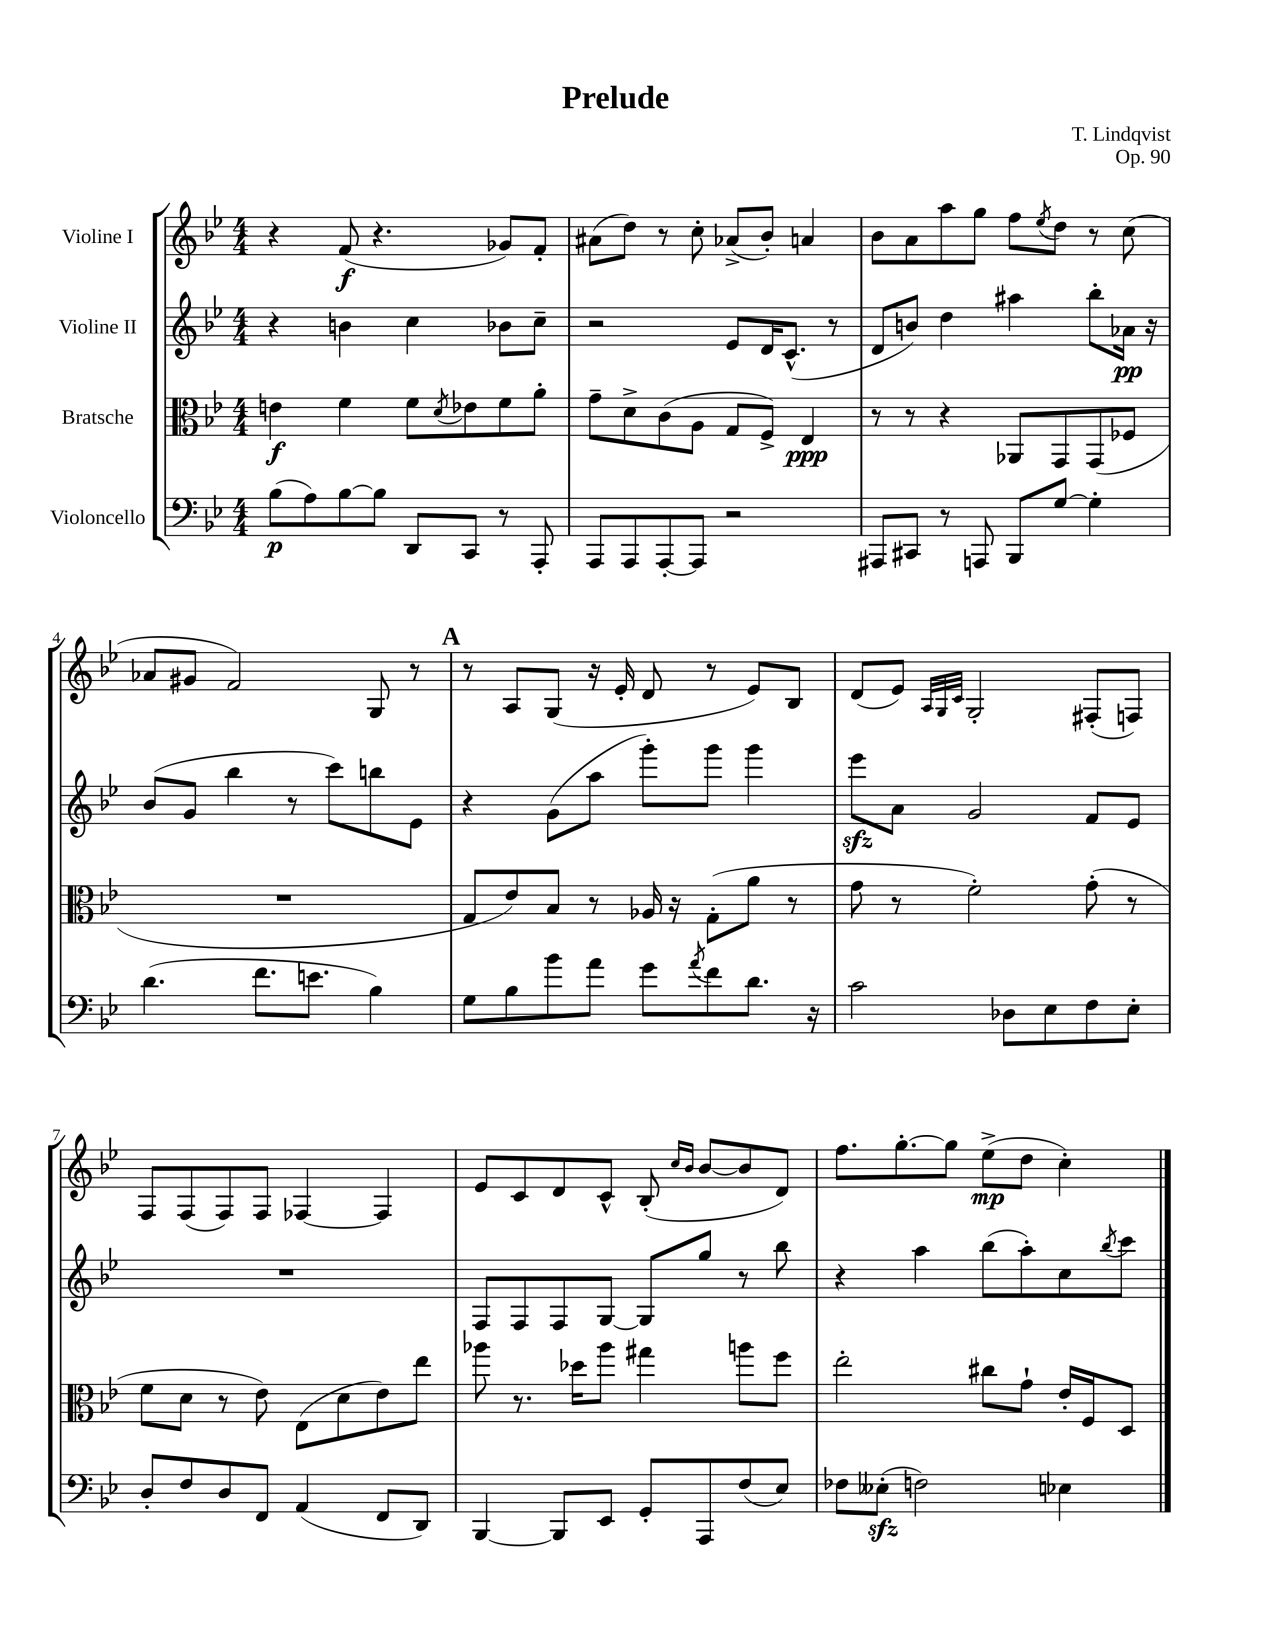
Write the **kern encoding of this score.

**kern	**kern	**kern	**kern
*staff4	*staff3	*staff2	*staff1
*clefF4	*clefC3	*clefG2	*clefG2
*k[b-e-]	*k[b-e-]	*k[b-e-]	*k[b-e-]
*M4/4	*M4/4	*M4/4	*M4/4
(8B-\L	4e\	4r	4r
8A\)	.	.	.
[8B-\	4f\	4b\	(8f/
8B-\]J	.	.	4.r
8DD/L	8f\L	4cc\	.
.	8qd/	.	.
8CC/J	8e-\	.	.
8r	8f\	8b-\L	8g-/L)
8AAA'/	8a'\J	8cc~\J	8f'/J
=	=	=	=
8AAA/L	8g~\L	2r	(8a#\L
8AAA/	8d^\	.	8dd\J)
[8AAA'/	(8c\	.	8r
8AAA/]J	8A\J	.	8cc'\
2r	8G/L	8e-/L	(8a-^/L
.	8F^/J)	16d/K	8b-'/J)
.	.	(8.c^^/J	.
.	4E-/	.	4a/
.	.	8r	.
=	=	=	=
8AAA#/L	8r	8d/L	8b-\L
8CC#/J	8r	8b/J)	8a\
8r	4r	4dd\	8aa\
8AAA/	.	.	8gg\J
8BBB-/L	8AA-/L	4aa#\	8ff\L
.	.	.	8qee-/
[8G/J	8GG/	.	8dd\J
4G'\]	(8GG/	8bb-'\L	8r
.	8F-/J	16a-\Jk	(8cc\
.	.	16r	.
=	=	=	=
(4.d\	1r	(8b-/L	8a-/L
.	.	8g/J	8g#/J
.	.	4bb-\	2f/)
8.f\L	.	.	.
.	.	8r	.
8.e\J	.	.	.
.	.	8ccc\L)	.
4B-\)	.	8bb\	8G/
.	.	8e-\J	8r
=	=	=	=
8G\L	8G/L	4r	8r
8B-\	8e-/)	.	8A/L
8b-\	8B-/J	(8g\L	(8G/J
8a\J	8r	8aa\J	16r
.	.	.	16e-'/
8g\L	16A-/	8ggg'\L)	8d/
.	16r	.	.
8qa/	.	.	.
8f\	(8G'\L	8ggg\J	8r
8.d\J	8a\J	4ggg\	8e-/L)
.	8r	.	8B-/J
16r	.	.	.
=	=	=	=
2c\	8g\	8eee-\L	(8d/L
.	8r	8a\J	8e-/J)
.	.	.	32qqA/LLL
.	.	.	32qqG/
.	.	.	32qqc/JJJ
.	2f'\)	2g/	2G'/
8D-\L	.	.	.
8E-\	.	.	.
8F\	(8g'\	8f/L	(8F#'/L
8E-'\J	8r	8e-/J	8F/J)
=	=	=	=
8D'/L	8f\L	1r	8F/L
8F/	8d\J	.	(8F/
8D/	8r	.	8F/)
8FF/J	8e-\)	.	8F/J
(4AA/	(8E-\L	.	[4F-/
.	8d\	.	.
8FF/L	8e-\)	.	4F-/]
8DD/J)	8ee-\J	.	.
=	=	=	=
[4BBB-/	8aa-\	8F/L	8e-/L
.	8.r	8F/	8c/
8BBB-/]L	.	8F/	8d/
.	16dd-\LK	.	.
8EE-/J	8aa-\J	[8G/J	8c^^/J
8GG'/L	4gg#\	8G/]L	(8B-'/
.	.	.	16qqcc/LL
.	.	.	16qqb-/JJ
8AAA/	.	8gg/J	[8b-/L
(8F/	8aa\L	8r	8b-/]
8E-/J)	8ff\J	8bb-\	8d/J)
=	=	=	=
8F-\L	2ee-'\	4r	8.ff\L
(8E--'\J	.	.	.
.	.	.	[8.gg'\
2F\)	.	4aa\	.
.	.	.	8gg\]J
.	8cc#\L	(8bb-\L	(8ee-^\L
.	8g`\J	8aa'\)	8dd\J
4E-\	16e-'/LL	8cc\	4cc'\)
.	16F/J	.	.
.	.	8qbb-/	.
.	8D/J	8ccc\J	.
==	==	==	==
*-	*-	*-	*-
